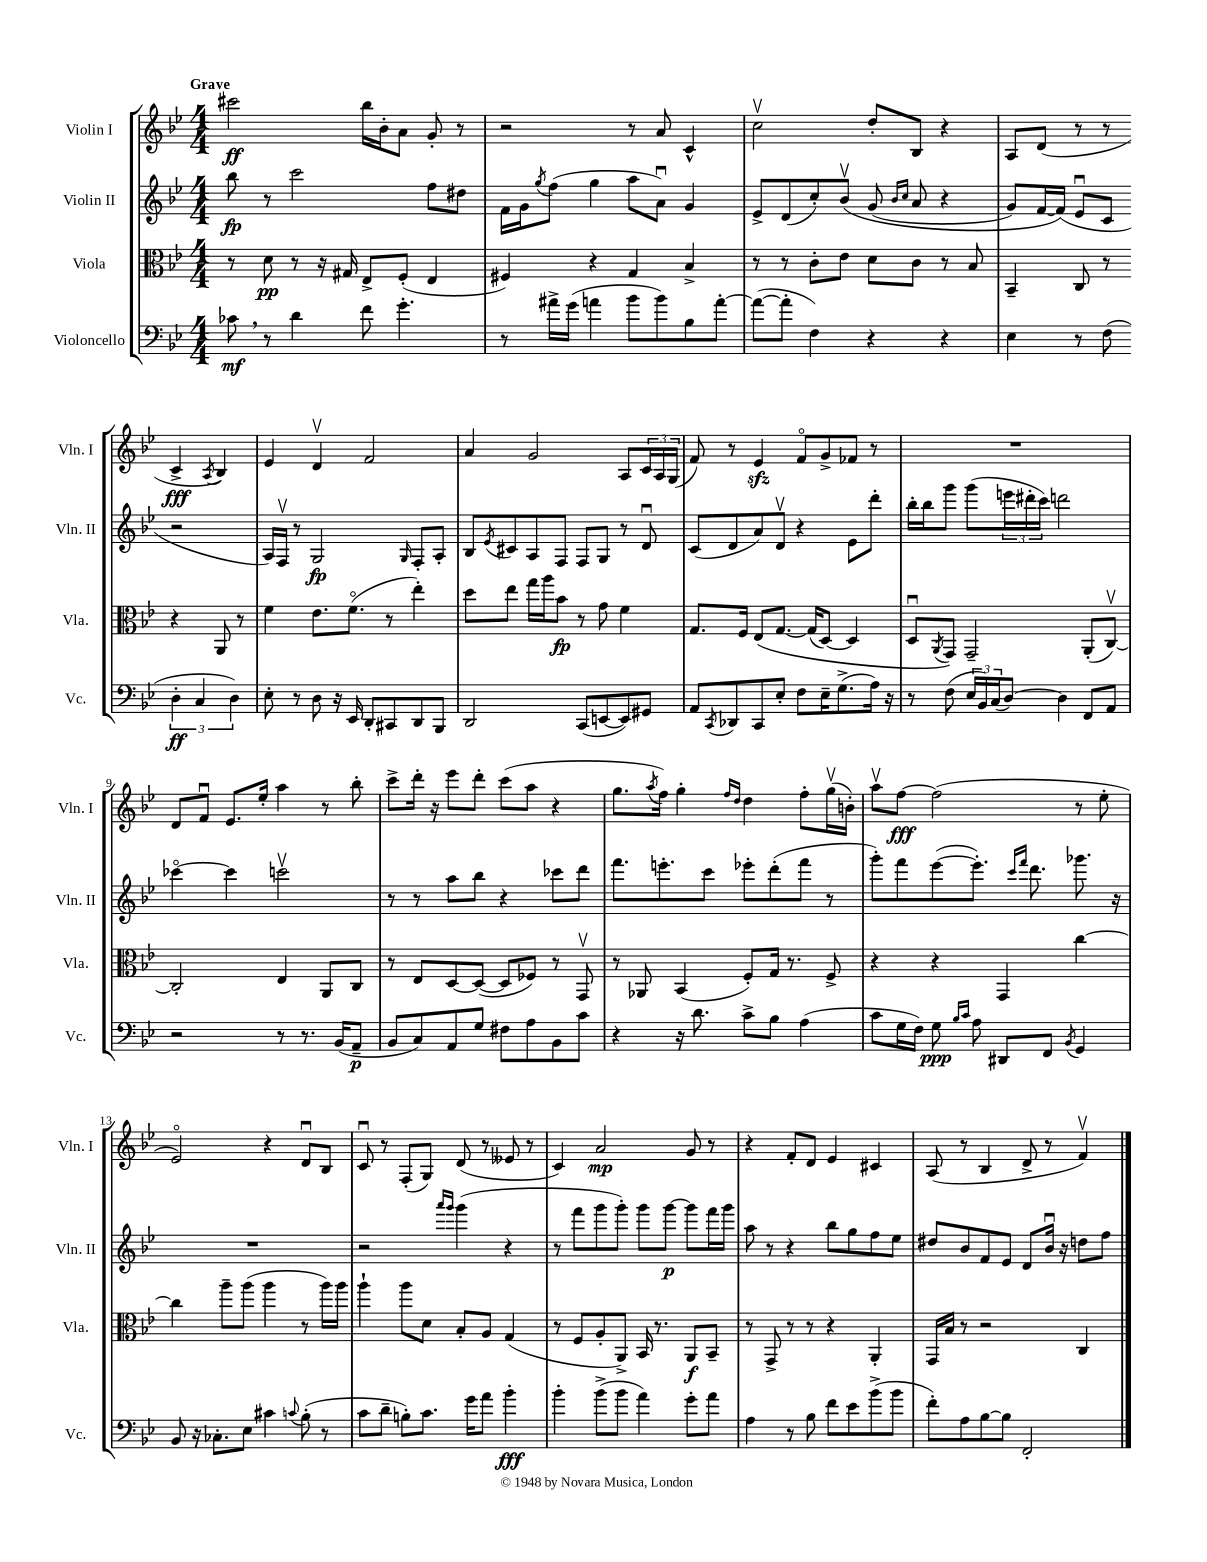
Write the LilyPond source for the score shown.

<<
\new StaffGroup <<
\new Staff = "s0" \with { instrumentName = "Violin I" shortInstrumentName = "Vln. I" } {
    \clef treble \key bes \major \numericTimeSignature \time 4/4 \tempo "Grave"
    cis'''2\ff bes''16 bes'16-. a'8 g'8-. r8 |
    r2 r8 a'8 c'4-^ |
    c''2\upbow d''8-. bes8 r4 |
    a8 d'8( r8 r8 c'4->\fff \acciaccatura { a8 } bes4) |
    ees'4 d'4\upbow f'2 |
    a'4 g'2 a8 \tuplet 3/2 { c'16 a16 g16( } |
    f'8) r8 ees'4\sfz f'8\flageolet g'8-> fes'8 r8 |
    R1 |
    d'8 f'8\downbow ees'8. ees''16-. a''4 r8 bes''8-. |
    c'''8-> d'''16-. r16 ees'''8 d'''8-. c'''8( a''8 r4 |
    g''8. \acciaccatura { a''8 } f''16) g''4-. \grace { f''16 d''16 } d''4 f''8-. g''16\upbow( b'16-.) |
    a''8\upbow f''8~\fff f''2( r8 ees''8-. |
    ees'2\flageolet) r4 d'8\downbow bes8 |
    c'8\downbow r8 f8-.( g8) d'8( r8 eeses'8 r8 |
    c'4) a'2\mp g'8 r8 |
    r4 f'8-. d'8 ees'4 cis'4 |
    a8( r8 bes4 d'8-> r8 f'4\upbow) \bar "|." |
}
\new Staff = "s1" \with { instrumentName = "Violin II" shortInstrumentName = "Vln. II" } {
    \clef treble \key bes \major \numericTimeSignature \time 4/4
    bes''8\fp r8 c'''2 f''8 dis''8 |
    f'16 g'16 \acciaccatura { g''8 } f''8( g''4 a''8 a'8\downbow) g'4 |
    ees'8-> d'8( c''8-.) bes'8\upbow\( g'8( \grace { bes'16 c''16 } a'8 r4 |
    g'8) f'16~ f'16(\) ees'8\downbow c'8 r2 |
    a16) f16\upbow r8 g2\fp \grace { g16 } f8-. a8-. |
    bes8 \acciaccatura { ees'8 } cis'8 a8 f8 f8 g8 r8 d'8\downbow |
    c'8( d'8 a'8) d'8\upbow r4 ees'8 d'''8-. |
    bes''16-. bes''16 g'''8 g'''8( \tuplet 3/2 { e'''16 dis'''16-. c'''16) } d'''2 |
    ces'''4~\flageolet ces'''4 c'''2\upbow |
    r8 r8 a''8 bes''8 r4 ces'''8 d'''8 |
    f'''8. e'''8.-. c'''8 ees'''8-. d'''8-.( f'''8 r8 |
    g'''8-.) f'''8 ees'''8~( ees'''8.-.) \grace { c'''16 f'''16 } d'''8. ges'''8. r16 |
    R1 |
    r2 \grace { a'''16 g'''16 } g'''4( r4 |
    r8 f'''8 g'''8 g'''8-.) g'''8 g'''8~\p g'''8 f'''16 g'''16 |
    a''8 r8 r4 bes''8 g''8 f''8 ees''8 |
    dis''8 bes'8 f'8 ees'8 d'8 bes'16\downbow r16 d''8 f''8 \bar "|." |
}
\new Staff = "s2" \with { instrumentName = "Viola" shortInstrumentName = "Vla." } {
    \clef alto \key bes \major \numericTimeSignature \time 4/4
    r8 d'8\pp r8 r16 gis16 ees8-> f8-.( ees4 |
    fis4) r4 g4 bes4-> |
    r8 r8 c'8-. ees'8 d'8 c'8 r8 bes8 |
    bes,4-- c8 r8 r4 a,8 r8 |
    f'4 ees'8. f'8.\flageolet( r8 ees''4-.) |
    d''8 ees''8 g''16 a''16 bes'8\fp r8 g'8 f'4 |
    g8. f16 ees8\( g8.~ g16( d8~) d4 |
    d8\downbow \acciaccatura { a,8 } g,8\) g,2-- a,8-.( c8~\upbow) |
    c2-. ees4 a,8 c8 |
    r8 ees8 d8~ d8~( d8 fes8) r8 g,8\upbow |
    r8 aes,8 bes,4( f8-.) g16 r8. f8-> |
    r4 r4 g,4 c''4~ |
    c''4 a''8-- a''8( a''4 r8 a''16) a''16 |
    a''4-! a''8 d'8 bes8-. a8 g4( |
    r8 f8 a8-. a,8->) bes,16 r8. a,8\f bes,8-- |
    r8 g,8-> r8 r8 r4 a,4-. |
    g,16 bes16 r8 r2 c4 \bar "|." |
}
\new Staff = "s3" \with { instrumentName = "Violoncello" shortInstrumentName = "Vc." } {
    \clef bass \key bes \major \numericTimeSignature \time 4/4
    ces'8\mf \breathe r8 d'4 f'8 g'4.-. |
    r8 ais'16-> g'16( a'4 bes'8 bes'8) bes8 a'8~-. |
    a'8~( a'8-. f4) r4 r4 |
    ees4 r8 f8( \tuplet 3/2 { d4-.\ff c4 d4) } |
    ees8-. r8 d8 r16 ees,16 d,8-. cis,8 d,8 bes,,8 |
    d,2 c,8( e,8~ e,8) gis,8 |
    a,8 \acciaccatura { c,8 } des,8 c,8 ees8-. f8 ees16-- g8.->( a16) r16 |
    r8 f8( \tuplet 3/2 { ees16 bes,16) c16( } d8~) d4 f,8 a,8 |
    r2 r8 r8. bes,16( a,8--\p |
    bes,8 c8) a,8 g8 fis8 a8 bes,8 c'8 |
    r4 r16 d'8. c'8-> bes8 a4( |
    c'8 g16 f16) g8\ppp \grace { bes16 c'16 } a8 dis,8 f,8 \acciaccatura { bes,8 } g,4 |
    bes,8 r16 ces8.-. ees8 cis'4 \appoggiatura { c'8 } bes8-.( r8 |
    c'8 d'8-- b8-.) c'8. g'16 a'8 bes'4-.\fff |
    bes'4-. bes'8->( bes'8 a'4) g'8-. a'8 |
    a4 r8 bes8 f'8 ees'8 bes'8->( bes'8 |
    f'8-.) a8 bes8~ bes8 f,2-. \bar "|." |
}
>>
>>
